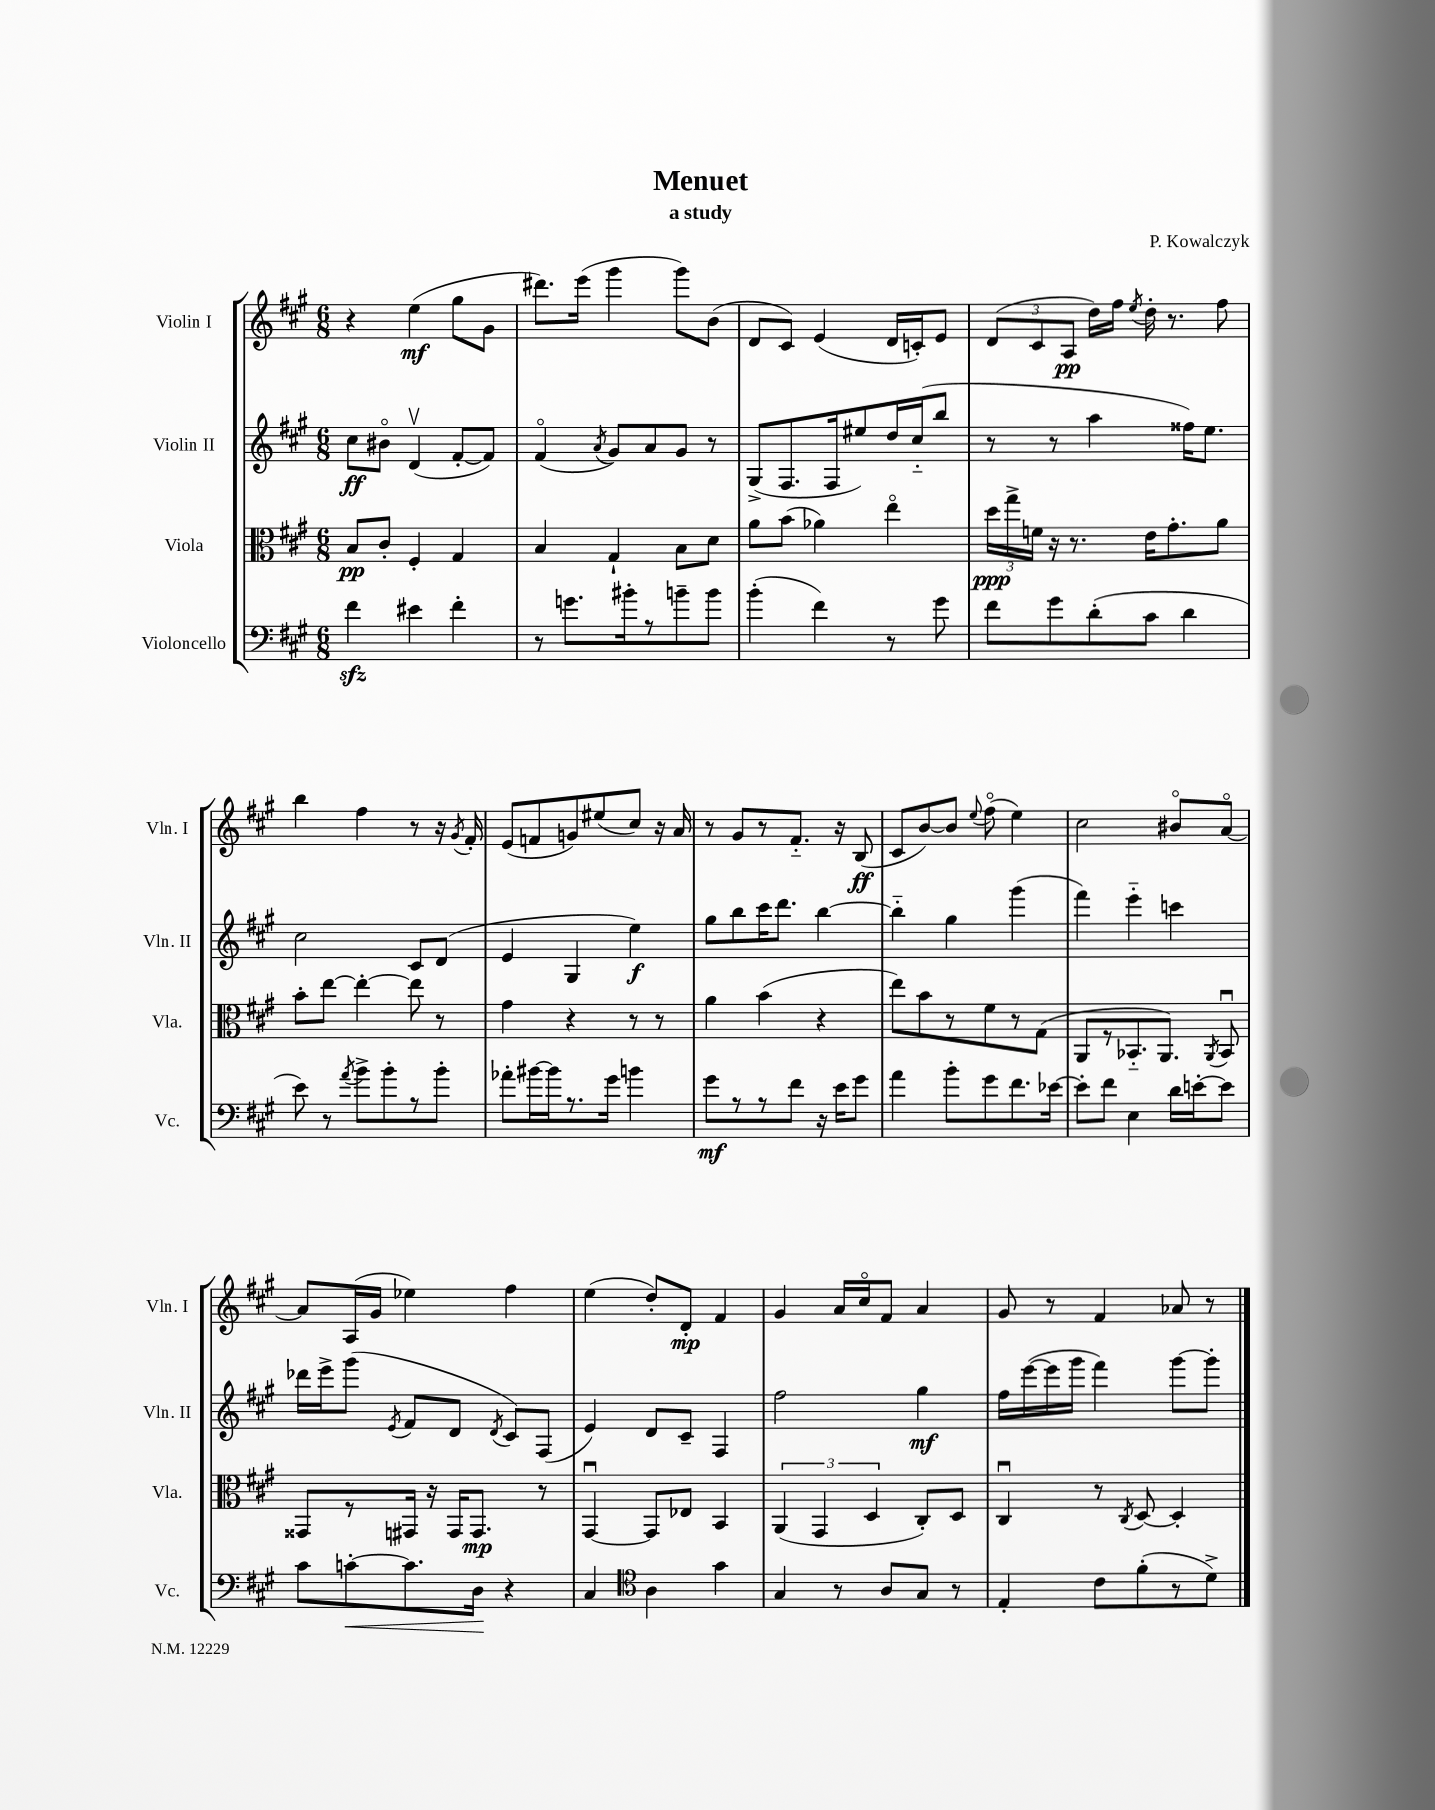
\header { title = "Menuet" composer = "P. Kowalczyk" subtitle = "a study" }
<<
\new StaffGroup <<
\new Staff = "s0" \with { instrumentName = "Violin I" shortInstrumentName = "Vln. I" } {
    \clef treble \key a \major \numericTimeSignature \time 6/8
    \autoBeamOff r4 e''4\mf( gis''8[ gis'8] |
    dis'''8.[) e'''16]( gis'''4 gis'''8[) b'8]( |
    d'8[ cis'8]) e'4( d'16[ c'16-.) e'8] |
    \tuplet 3/2 { d'8[( cis'8 a8]\pp } d''16[) fis''16] \acciaccatura { e''8 } d''16-. r8. fis''8 |
    b''4 fis''4 r8 r16 \acciaccatura { gis'8 } fis'16-. |
    e'8[( f'8 g'8) eis''8( cis''8]) r16 a'16 |
    r8 gis'8[ r8 fis'8.]-_ r16 b8\ff( |
    cis'8[ b'8~) b'8] \appoggiatura { e''8 } fis''8\flageolet( e''4) |
    cis''2 bis'8[\flageolet a'8]~\flageolet |
    a'8[ a16( gis'16] ees''4) fis''4 |
    e''4( d''8[-.) d'8]-.\mp fis'4 |
    gis'4 a'16[ cis''16\flageolet fis'8] a'4 |
    gis'8 r8 fis'4 aes'8 r8 \bar "|." |
}
\new Staff = "s1" \with { instrumentName = "Violin II" shortInstrumentName = "Vln. II" } {
    \clef treble \key a \major \numericTimeSignature \time 6/8
    \autoBeamOff cis''8[\ff bis'8]\flageolet d'4\upbow( fis'8[~-. fis'8]) |
    fis'4\flageolet( \acciaccatura { a'8 } gis'8[) a'8 gis'8] r8 |
    gis8[->( fis8. fis16 eis''8) d''16 cis''16-_( b''8] |
    r8 r8 a''4 fisis''16[) e''8.] |
    cis''2 cis'8[ d'8]( |
    e'4 gis4 e''4\f) |
    gis''8[ b''8 cis'''16 d'''8.] b''4~ |
    b''4-_ gis''4 gis'''4( |
    fis'''4) e'''4-_ c'''4 |
    des'''16[ e'''16-> gis'''8]( \acciaccatura { e'8 } fis'8[ d'8] \acciaccatura { d'8 } cis'8[) fis8]( |
    e'4) d'8[ cis'8]-- fis4 |
    fis''2 gis''4\mf |
    fis''16[ e'''16~( e'''16 gis'''16] fis'''4) gis'''8[~ gis'''8]-. \bar "|." |
}
\new Staff = "s2" \with { instrumentName = "Viola" shortInstrumentName = "Vla." } {
    \clef alto \key a \major \numericTimeSignature \time 6/8
    \autoBeamOff b8[\pp cis'8]-. fis4-. gis4 |
    b4 gis4-! b8[ d'8] |
    a'8[ b'8]( aes'4) e''4\flageolet |
    \tuplet 3/2 { d''16[\ppp gis''16-> f'16] } r16 r8. e'16[ gis'8.-. a'8] |
    b'8[-. e''8]~ e''4~-. e''8 r8 |
    gis'4 r4 r8 r8 |
    a'4 b'4( r4 |
    e''8[) b'8 r8 fis'8 r8 gis8]( |
    a,8[ r8 bes,8.-_ a,8.]) \acciaccatura { a,8 } bes,8\downbow |
    gisis,8[ r8 gis,16] r16 gis,16[ gis,8.]\mp r8 |
    gis,4~\downbow gis,8[ ees8] b,4 |
    \tuplet 3/2 { a,4( gis,4 d4 } cis8[-.) d8] |
    cis4\downbow r8 \acciaccatura { cis8 } d8~ d4-. \bar "|." |
}
\new Staff = "s3" \with { instrumentName = "Violoncello" shortInstrumentName = "Vc." } {
    \clef bass \key a \major \numericTimeSignature \time 6/8
    \autoBeamOff fis'4\sfz eis'4 fis'4-. |
    r8 g'8.[ bis'16-. r8 b'8-- b'8] |
    b'4-.( fis'4) r8 gis'8 |
    fis'8[ gis'8 d'8-.( cis'8] d'4 |
    e'8) r8 \acciaccatura { a'8 } b'8[-> b'8-. r8 b'8]-. |
    aes'8[-. bis'16~ bis'16 r8. gis'16] b'4 |
    gis'8[\mf r8 r8 fis'8] r16 e'16[ gis'8] |
    a'4 b'8[-. gis'8 fis'8. ees'16]~ |
    ees'8[-. fis'8] e4 d'16[ e'16~-. e'8] |
    cis'8[ c'8~-.\< c'8. d16]\! r4 |
    cis4 \clef tenor a4 gis'4 |
    gis4 r8 a8[ gis8] r8 |
    e4-. cis'8[ fis'8-.( r8 d'8]->) \bar "|." |
}
>>
>>
\layout { \context { \Score \remove "Bar_number_engraver" } }
